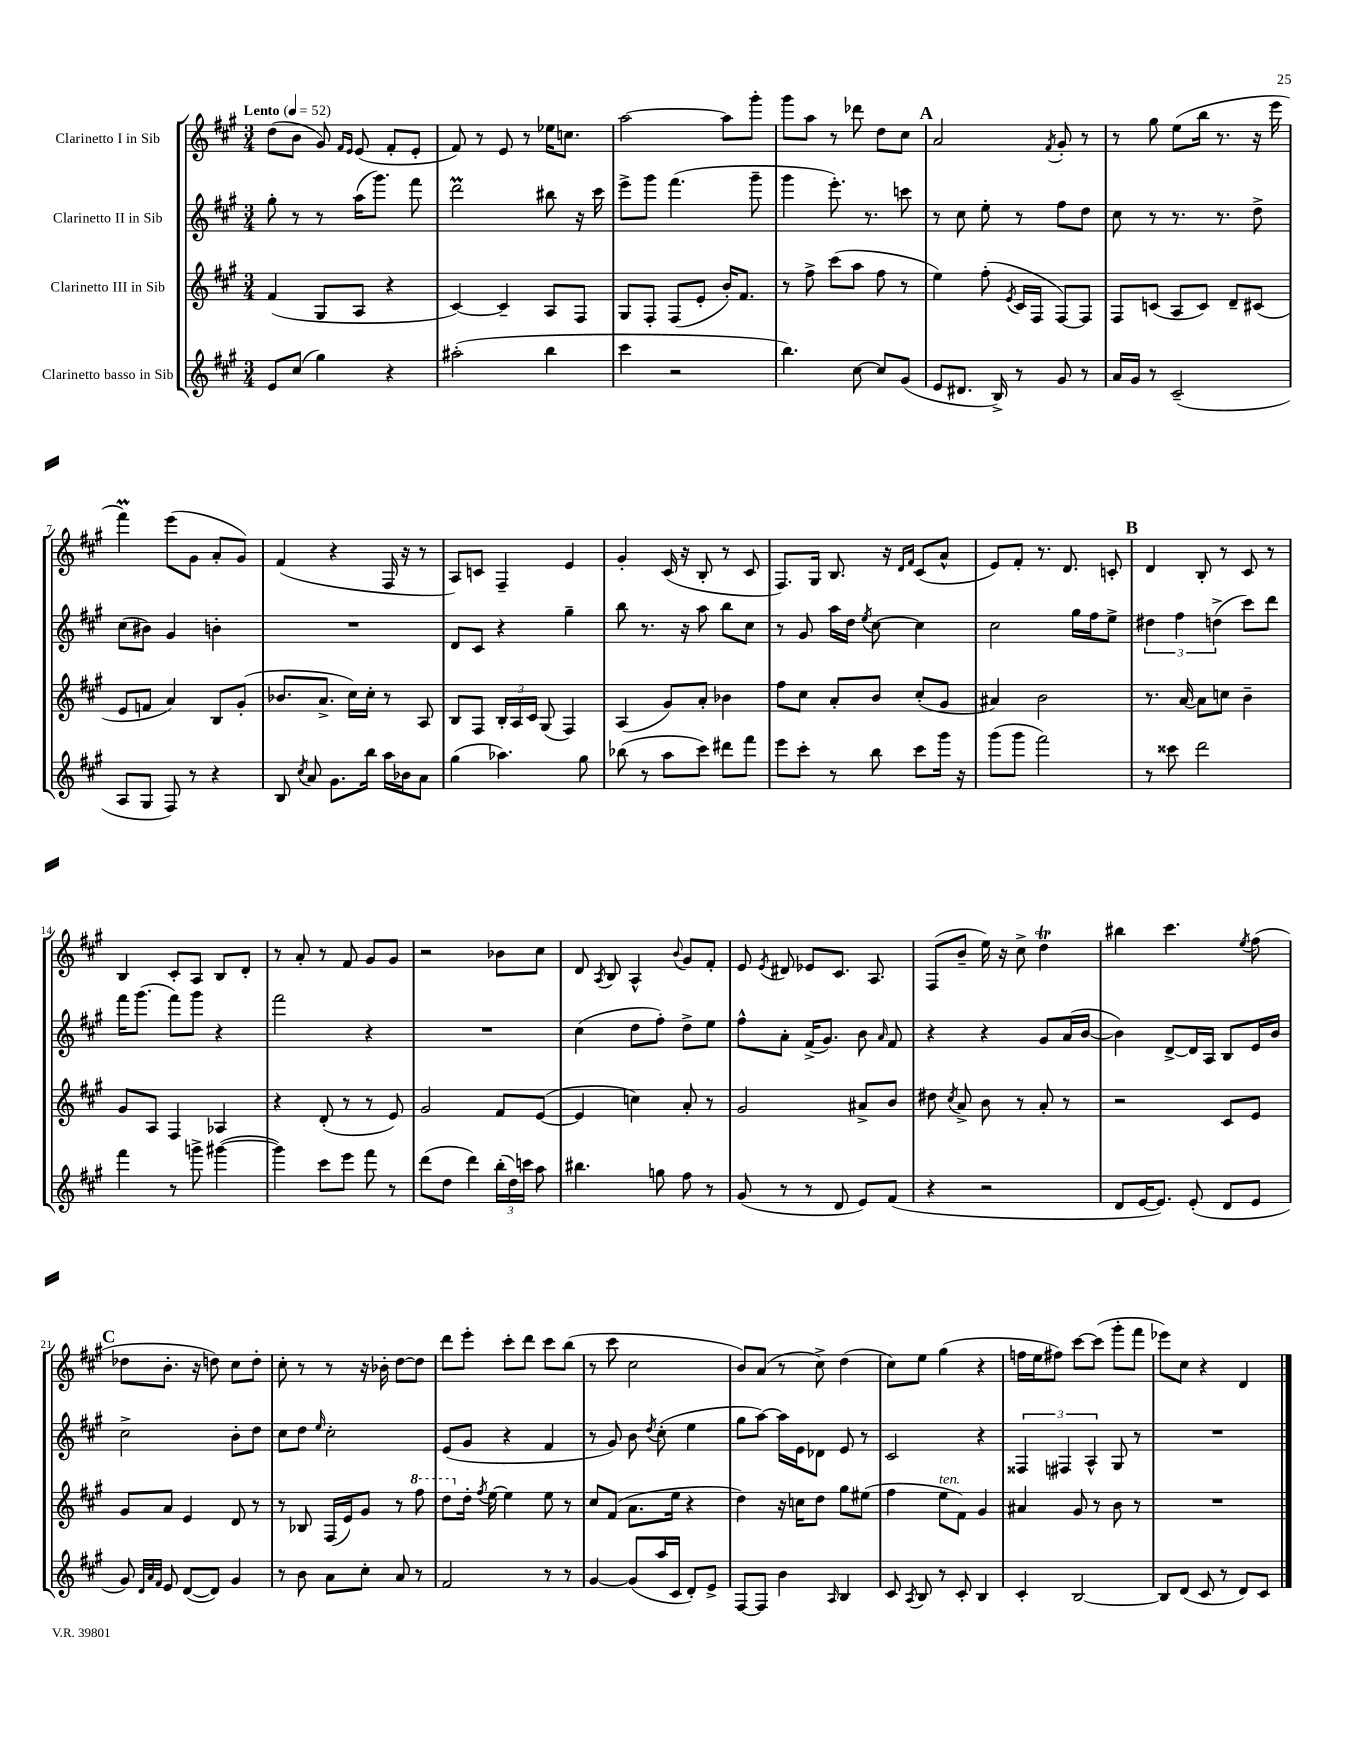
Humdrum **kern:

**kern	**kern	**kern	**kern
*staff4	*staff3	*staff2	*staff1
*clefG2	*clefG2	*clefG2	*clefG2
*k[f#c#g#]	*k[f#c#g#]	*k[f#c#g#]	*k[f#c#g#]
*M3/4	*M3/4	*M3/4	*M3/4
*MM52	*MM52	*MM52	*MM52
8e	(4f#	8gg#'	(8dd
(8cc#	.	8r	8b
4gg#)	8G#	8r	8g#)
.	.	.	16qqf#
.	.	.	16qqe
.	8A	(16aa	(8e
.	.	8.ggg#)	.
4r	4r	.	8f#'
.	.	8fff#	8e'
=	=	=	=
(2aa#'	[4c#)	2ddd	8f#)
.	.	.	8r
.	4c#~]	.	8e
.	.	.	8r
4bb	8A	8bb#	16ee-
.	.	.	8.cc
.	8F#	16r	.
.	.	16ccc#	.
=	=	=	=
4ccc#	8G#	8eee^	[2aa
.	8F#'	8ggg#	.
2r	(8F#	(4.fff#	.
.	8e'	.	.
.	16b')	.	8aa]
.	8.f#	.	.
.	.	8ggg#~	8ggg#'
=	=	=	=
4.bb)	8r	4ggg#	8ggg#
.	8ff#^	.	8aa
.	(8ccc#	8.eee')	8r
[8cc#	8aa	.	8ddd-
.	.	8.r	.
8cc#]	8ff#	.	8dd
(8g#	8r	8ccc	8cc#
=	=	=	=
8e	4ee)	8r	2a
8.d#	.	8cc#	.
.	(8ff#'	8ee'	.
16B^)	.	.	.
.	8qe	.	.
8r	16c#	8r	.
.	16F#	.	.
.	.	.	8qf#
8g#	[8F#)	8ff#	8g#'
8r	8F#]	8dd	8r
=	=	=	=
16a	8F#	8cc#	8r
16g#	.	.	.
8r	(8c	8r	8gg#
(2c#~	8A	8.r	(8ee
.	8c)	.	16bb
.	.	8.r	8.r
.	8d~	.	.
.	(8c#	8dd^	16r
.	.	.	16eee
=	=	=	=
8A	8e	(8cc#	4fff#)
8G#	8f	8b#)	.
8F#)	4a)	4g#	(8eee
8r	.	.	8g#
4r	8B	4b'	8a'
.	(8g#'	.	8g#)
=	=	=	=
8B	8.b-	2.r	(4f#
8qcc#	.	.	.
8a	.	.	.
.	8.a^	.	.
8.g#	.	.	4r
.	16cc#)	.	.
16bb	16cc#'	.	.
16aa	8r	.	16F#
16b-	.	.	16r
8a	8A	.	8r
=	=	=	=
(4gg#	8B	8d	8A)
.	8F#	8c#	8c
4.aa-)	24B'	4r	4F#~
.	24A	.	.
.	24c#	.	.
.	(8G#	.	.
.	4F#)	4gg#~	4e
8gg#	.	.	.
=	=	=	=
(8bb-	(4A	8bb	4g#'
8r	.	8.r	.
8aa	8g#)	.	(16c#
.	.	16r	16r
8ccc#)	8a'	8aa	8B'
8ddd#	4b-	8bb	8r
8fff#	.	8cc#	8c#
=	=	=	=
8eee	8ff#	8r	8.F#)
8ccc#'	8cc#	8g#	.
.	.	.	16G#
8r	8a'	16aa	8.B
.	.	16dd	.
.	.	8qee	.
8bb	8b	[8cc#	.
.	.	.	16r
.	.	.	16qqd
.	.	.	16qqf#
8ccc#	(8cc#'	4cc#]	(8c#
16ggg#	8g#	.	8a^^
16r	.	.	.
=	=	=	=
(8ggg#	4a#)	2cc#	8e)
8ggg#	.	.	8f#'
2fff#)	2b	.	8.r
.	.	.	8.d
.	.	16gg#	.
.	.	16ff#	.
.	.	8ee^	8c'
=	=	=	=
8r	8.r	6dd#	4d
8ccc##	.	.	.
.	.	6ff#	.
.	[16a	.	.
2ddd	8a]	.	8B'
.	.	(6dd^	.
.	8cc	.	8r
.	4b~	8ccc#)	8c#
.	.	8ddd	8r
=	=	=	=
4fff#	8g#	16fff#	4B
.	.	(8.ggg#	.
.	8A	.	.
8r	4F#	8fff#)	8c#'
8ggg^	.	8ggg#	8A
([4ggg#	4A-	4r	8B
.	.	.	8d'
=	=	=	=
4ggg#])	4r	2fff#	8r
.	.	.	8a'
8ccc#	(8d'	.	8r
8eee	8r	.	8f#
8fff#	8r	4r	8g#
8r	8e)	.	8g#
=	=	=	=
(8ddd	2g#	2.r	2r
8dd	.	.	.
4ddd)	.	.	.
(24bb'	8f#	.	8b-
24dd)	.	.	.
24ccc	.	.	.
8aa	([8e	.	8cc#
=	=	=	=
4.bb#	4e]	(4cc#	8d
.	.	.	8qA
.	.	.	8B
.	4cc)	8dd	4A^^
8gg	.	8ff#')	.
.	.	.	8qqb
8ff#	8a'	8dd^	8g#
8r	8r	8ee	8f#'
=	=	=	=
(8g#	2g#	8ff#^^	8e
.	.	.	8qe
8r	.	8a'	8d#
8r	.	(16f#^	8e-
.	.	8.g#)	.
8d	.	.	8.c#
8e)	8a#^	8b	.
.	.	.	8.A
.	.	16qqa	.
(8f#	8b	8f#	.
=	=	=	=
4r	8dd#	4r	(8F#
.	8qcc#	.	.
.	8a^	.	8b~
2r	8b	4r	16ee)
.	.	.	16r
.	8r	.	8cc#^
.	8a'	8g#	4dd
.	8r	(16a	.
.	.	[16b	.
=	=	=	=
8d	2r	4b])	4bb#
[16e	.	.	.
8.e])	.	.	.
.	.	[8d^	4.ccc#
(8e'	.	16d]	.
.	.	16A	.
8d	8c#	8B	.
.	.	.	8qee
8e	8e	16e	(8ff#
.	.	16b	.
=	=	=	=
8g#)	8g#	2cc#^	8dd-
32qqd	.	.	.
32qqa	.	.	.
32qqf#	.	.	.
8e	8a	.	8.b'
([8d	4e	.	.
.	.	.	16r
8d])	.	.	8dd)
4g#	8d	8b'	8cc#
.	8r	8dd	8dd'
=	=	=	=
8r	8r	8cc#	8cc#'
8b	8B-	8dd	8r
.	.	16qqee	.
8a	(16F#	2cc#'	8r
.	16e)	.	.
8cc#'	8g#	.	16r
.	.	.	16b-'
8a	8r	.	[8dd
8r	8fff#	.	8dd]
=	=	=	=
2f#	8ddd	(8e	8ddd
.	16dd'	8g#	8eee'
.	8qff#	.	.
.	[16ee	.	.
.	4ee]	4r	8ccc#'
.	.	.	8ddd
8r	8ee	4f#	8ccc#
8r	8r	.	(8bb
=	=	=	=
[4g#	8cc#	8r	8r
.	(8f#	8g#)	8ccc#
(8g#]	8.a	8b	2cc#
.	.	8qdd	.
16aa	.	(8cc#'	.
16c#	16ee	.	.
8d')	4r	4ee	.
8e^	.	.	.
=	=	=	=
[8F#	4dd)	8gg#	8b)
8F#]	.	[8aa)	(8a
4b	16r	16aa]	8r
.	16cc	16e	.
.	8dd	8d-	8cc#^)
16qqA	.	.	.
4B	8gg#	8e	(4dd
.	(8ee#	8r	.
=	=	=	=
8c#	4ff#	2c#	8cc#)
8qA	.	.	.
8B	.	.	8ee
8r	8ee	.	(4gg#
8c#'	8f#)	.	.
4B	4g#	4r	4r
=	=	=	=
4c#'	4a#	6F##	16ff
.	.	.	16ee
.	.	.	8ff#)
.	.	6F#	.
[2B	8g#	.	[8ccc#
.	.	6A^^	.
.	8r	.	(8ccc#]
.	8b	8G#	8ggg#'
.	8r	8r	8fff#
=	=	=	=
8B]	2.r	2.r	8eee-)
(8d	.	.	8cc#
8c#	.	.	4r
8r	.	.	.
8d)	.	.	4d
8c#	.	.	.
==	==	==	==
*-	*-	*-	*-
